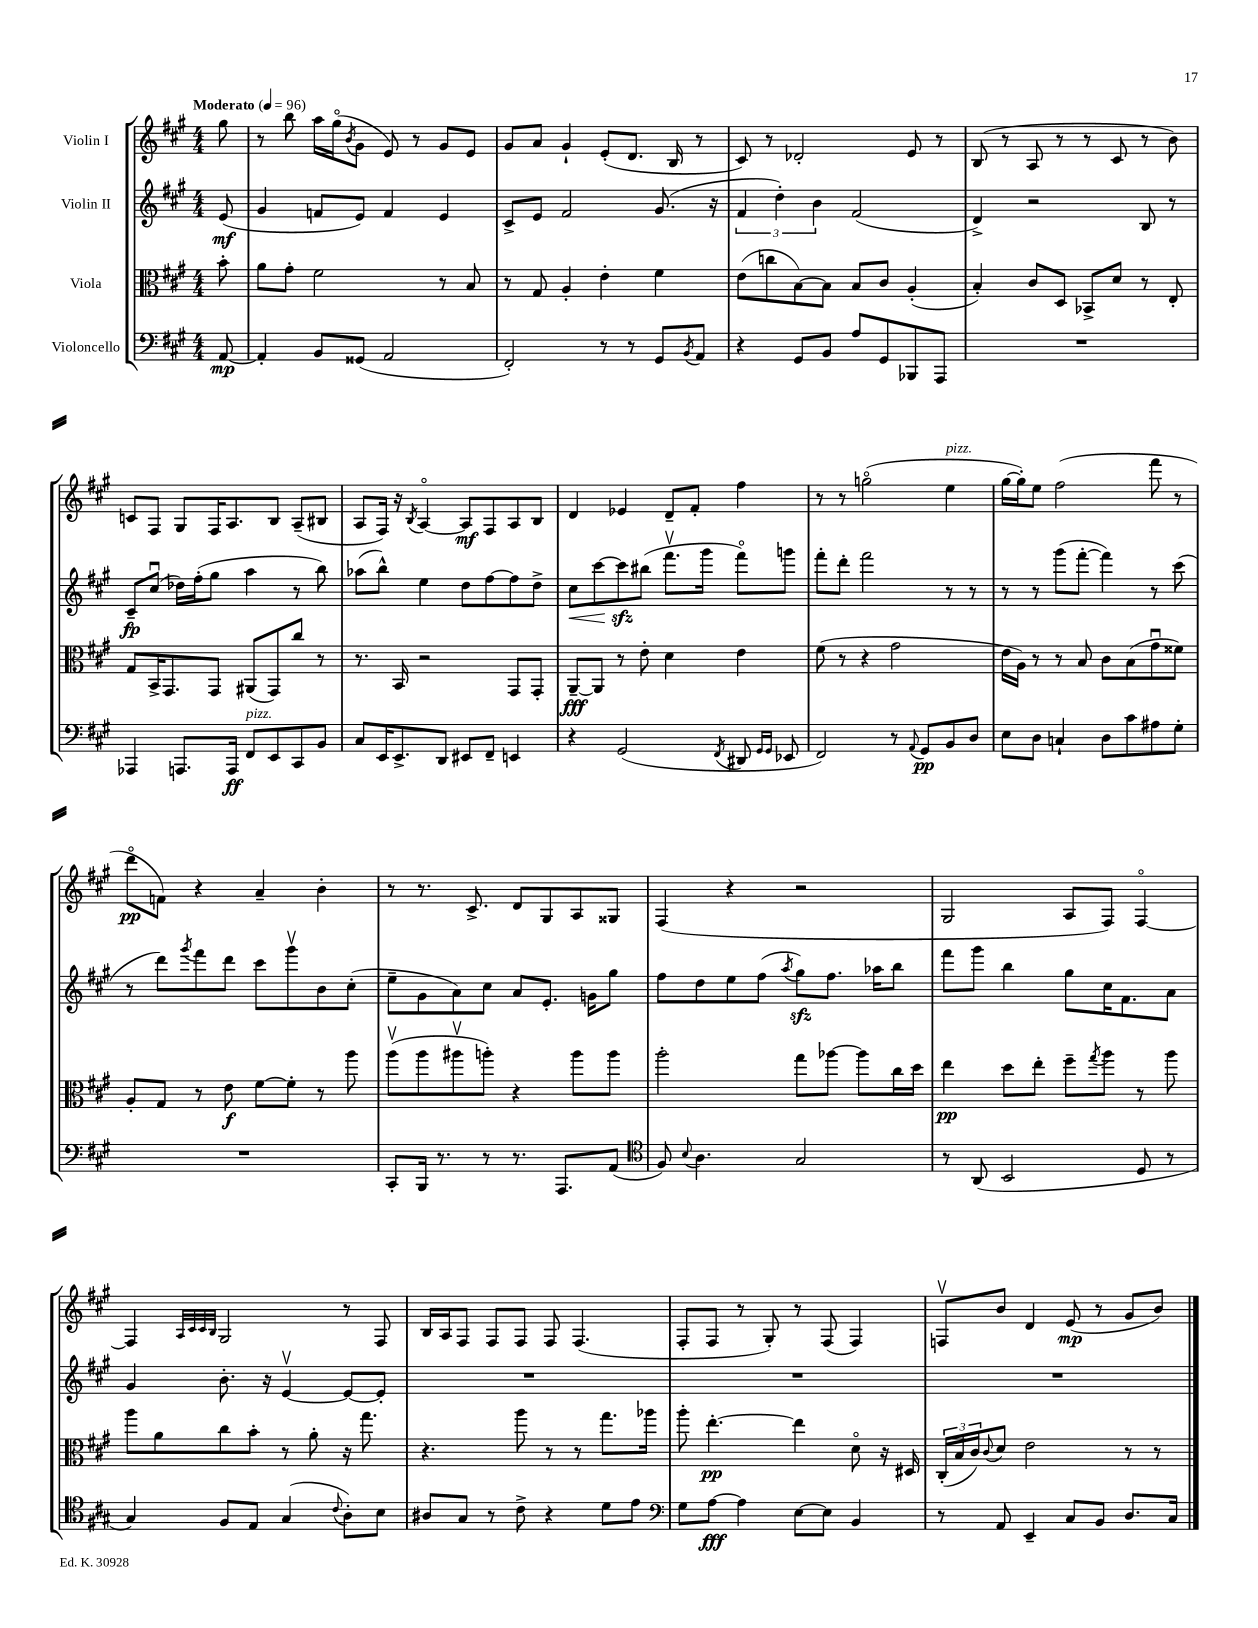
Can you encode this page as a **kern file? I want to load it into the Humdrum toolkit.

**kern	**kern	**kern	**kern
*staff4	*staff3	*staff2	*staff1
*clefF4	*clefC3	*clefG2	*clefG2
*k[f#c#g#]	*k[f#c#g#]	*k[f#c#g#]	*k[f#c#g#]
*M4/4	*M4/4	*M4/4	*M4/4
*MM96	*MM96	*MM96	*MM96
[8AA	8b'	(8e	8gg#
=	=	=	=
4AA']	8a	4g#	8r
.	8g#'	.	8bb
8BB	2f#	8f	16aa
.	.	.	(16gg#o
.	.	.	8qb
(8GG##	.	8e)	8g#
2AA	.	4f	8e)
.	.	.	8r
.	8r	4e	8g#
.	8B	.	8e
=	=	=	=
2FF#')	8r	8c#^	8g#
.	8G#	8e	8a
.	4A'	2f#	4g#`
8r	4e'	.	(8e'
8r	.	.	8.d
8GG#	4f#	(8.g#	.
.	.	.	16B
8qBB	.	.	.
8AA	.	.	8r
.	.	16r	.
=	=	=	=
4r	(8e	6f#	8c#)
.	8cc	.	8r
.	.	6dd')	.
8GG#	[8B)	.	2d-'
.	.	6b	.
8BB	8B]	.	.
8A	8B	(2f#	.
8GG#	8c#	.	.
8BBB-	(4A'	.	8e
8AAA	.	.	8r
=	=	=	=
1r	4B')	4d^)	(8B
.	.	.	8r
.	8c#	2r	8A
.	8D	.	8r
.	8BB-^	.	8r
.	8d	.	8c#
.	8r	8B	8r
.	8E'	8r	8b)
=	=	=	=
4AAA-	8G#	8c#~	8c
.	16BB^	(8cc#u	8F#
.	8.GG#	.	.
8.AAA	.	16dd-)	8G#
.	.	(16ff#'	.
.	8GG#	8gg#	16F#
16AAA	.	.	8.A
8FF#	(8AA#	4aa	.
8EE	8GG#)	.	8B
8CC#	8cc#	8r	(8A~
8BB	8r	8bb)	8B#
=	=	=	=
8C#	8.r	(8aa-	8A
16EE	.	8bb^^)	16F#)
8.EE^	16BB	.	16r
.	.	.	8qB
.	2r	4ee	[4Ao
8DD	.	.	.
8EE#	.	8dd	8A]
8FF#~	.	[8ff#	8F#
4EE	8GG#	8ff#]	8A
.	8GG#'	8dd^	8B
=	=	=	=
4r	[8AA~	8cc#	4d
.	8AA]	[8ccc#	.
(2GG#	8r	8ccc#]	4e-
.	8e'	(8bb#	.
.	4d	8.fff#v	8d~
.	.	.	8f#'
.	.	16ggg#	.
8qFF#	.	.	.
8DD#	4e	8fff#o)	4ff#
16qqGG#	.	.	.
16qqGG#	.	.	.
8EE-	.	8ggg	.
=	=	=	=
2FF#)	(8f#	8fff#'	8r
.	8r	8ddd'	8r
.	4r	2fff#	(2ggo
8r	2g#	.	.
8qqAA	.	.	.
8GG#	.	.	.
8BB	.	8r	4ee
8D	.	8r	.
=	=	=	=
8E	16e	8r	[16gg#
.	16A)	.	16gg#'])
8D	8r	8r	8ee
4C`	8r	(8ggg#	(2ff#
.	8B	[8fff#'	.
8D	8c#	4fff#])	.
8c#	(8B	.	.
8A#	8g#u	8r	8fff#
8G#'	8f##)	(8ccc#	8r
=	=	=	=
1r	8A'	8r	8dddo
.	8G#	8ddd)	8f)
.	.	8qggg#	.
.	8r	8fff#	4r
.	8e	8ddd	.
.	[8f#	8ccc#	4a~
.	8f#']	8ggg#v	.
.	8r	8b	4b'
.	8aa	(8cc#'	.
=	=	=	=
8CC#'	(8aav	8ee~	8r
16BBB	8aa	8g#	8.r
8.r	.	.	.
.	8aa#v	8a)	.
.	.	.	8.c#^
8r	8aa')	8cc#	.
8.r	4r	8a	8d
.	.	8.e'	8G#
8.AAA	.	.	.
.	8aa	.	8A
.	.	16g	.
(8AA	8aa	8gg#	8G##
=	=	=	=
*clefC4	*	*	*
8F#)	2aa'	8ff#	(4F#
8qqB	.	.	.
4.A	.	8dd	.
.	.	8ee	4r
.	.	(8ff#	.
.	.	8qaa	.
2G#	8gg#	8gg#)	2r
.	[8aa-	8.ff#	.
.	8aa-]	.	.
.	.	16aa-	.
.	16cc#	8bb	.
.	16dd	.	.
=	=	=	=
8r	4ee	8fff#	2G#
(8AA	.	8ggg#	.
2BB	8dd	4bb	.
.	8ee'	.	.
.	8ff#~	8gg#	8A
.	8qgg#	.	.
.	8aa	16cc#	8F#)
.	.	8.f#	.
8D	8r	.	[4F#o
8r	8aa	8a	.
=	=	=	=
4G#)	8aa	4g#	4F#]
.	8a	.	.
.	.	.	32qqA
.	.	.	32qqc#
.	.	.	32qqc#
.	.	.	32qqB
8F#	8cc#	8.b'	2G#
8E	8b'	.	.
.	.	16r	.
(4G#	8r	[4ev	.
.	8a'	.	.
8qqc#	.	.	.
8A')	16r	8e_	8r
.	8.gg#	.	.
8B	.	8e']	8F#
=	=	=	=
8A#	4.r	1r	16B
.	.	.	16A
8G#	.	.	8F#
8r	.	.	8F#
8c#^	8aa	.	8F#
4r	8r	.	8F#
.	8r	.	(4.F#
8d	8.gg#	.	.
8e	.	.	.
.	16aa-	.	.
=	=	=	=
*clefF4	*	*	*
8G#	8aa'	1r	8F#'
[8A	[4.ee'	.	8F#
4A]	.	.	8r
.	.	.	8G#')
[8E	4ee]	.	8r
8E]	.	.	(8F#
4BB	8do	.	4F#)
.	16r	.	.
.	16D#	.	.
=	=	=	=
8r	(24C#'	1r	8Fv
.	24B	.	.
.	24c#)	.	.
.	8qqc#	.	.
8AA	8d	.	8b
4EE~	2e	.	4d
8C#	.	.	(8e
8BB	.	.	8r
8.D	8r	.	8g#
.	8r	.	8b)
16C#	.	.	.
==	==	==	==
*-	*-	*-	*-
